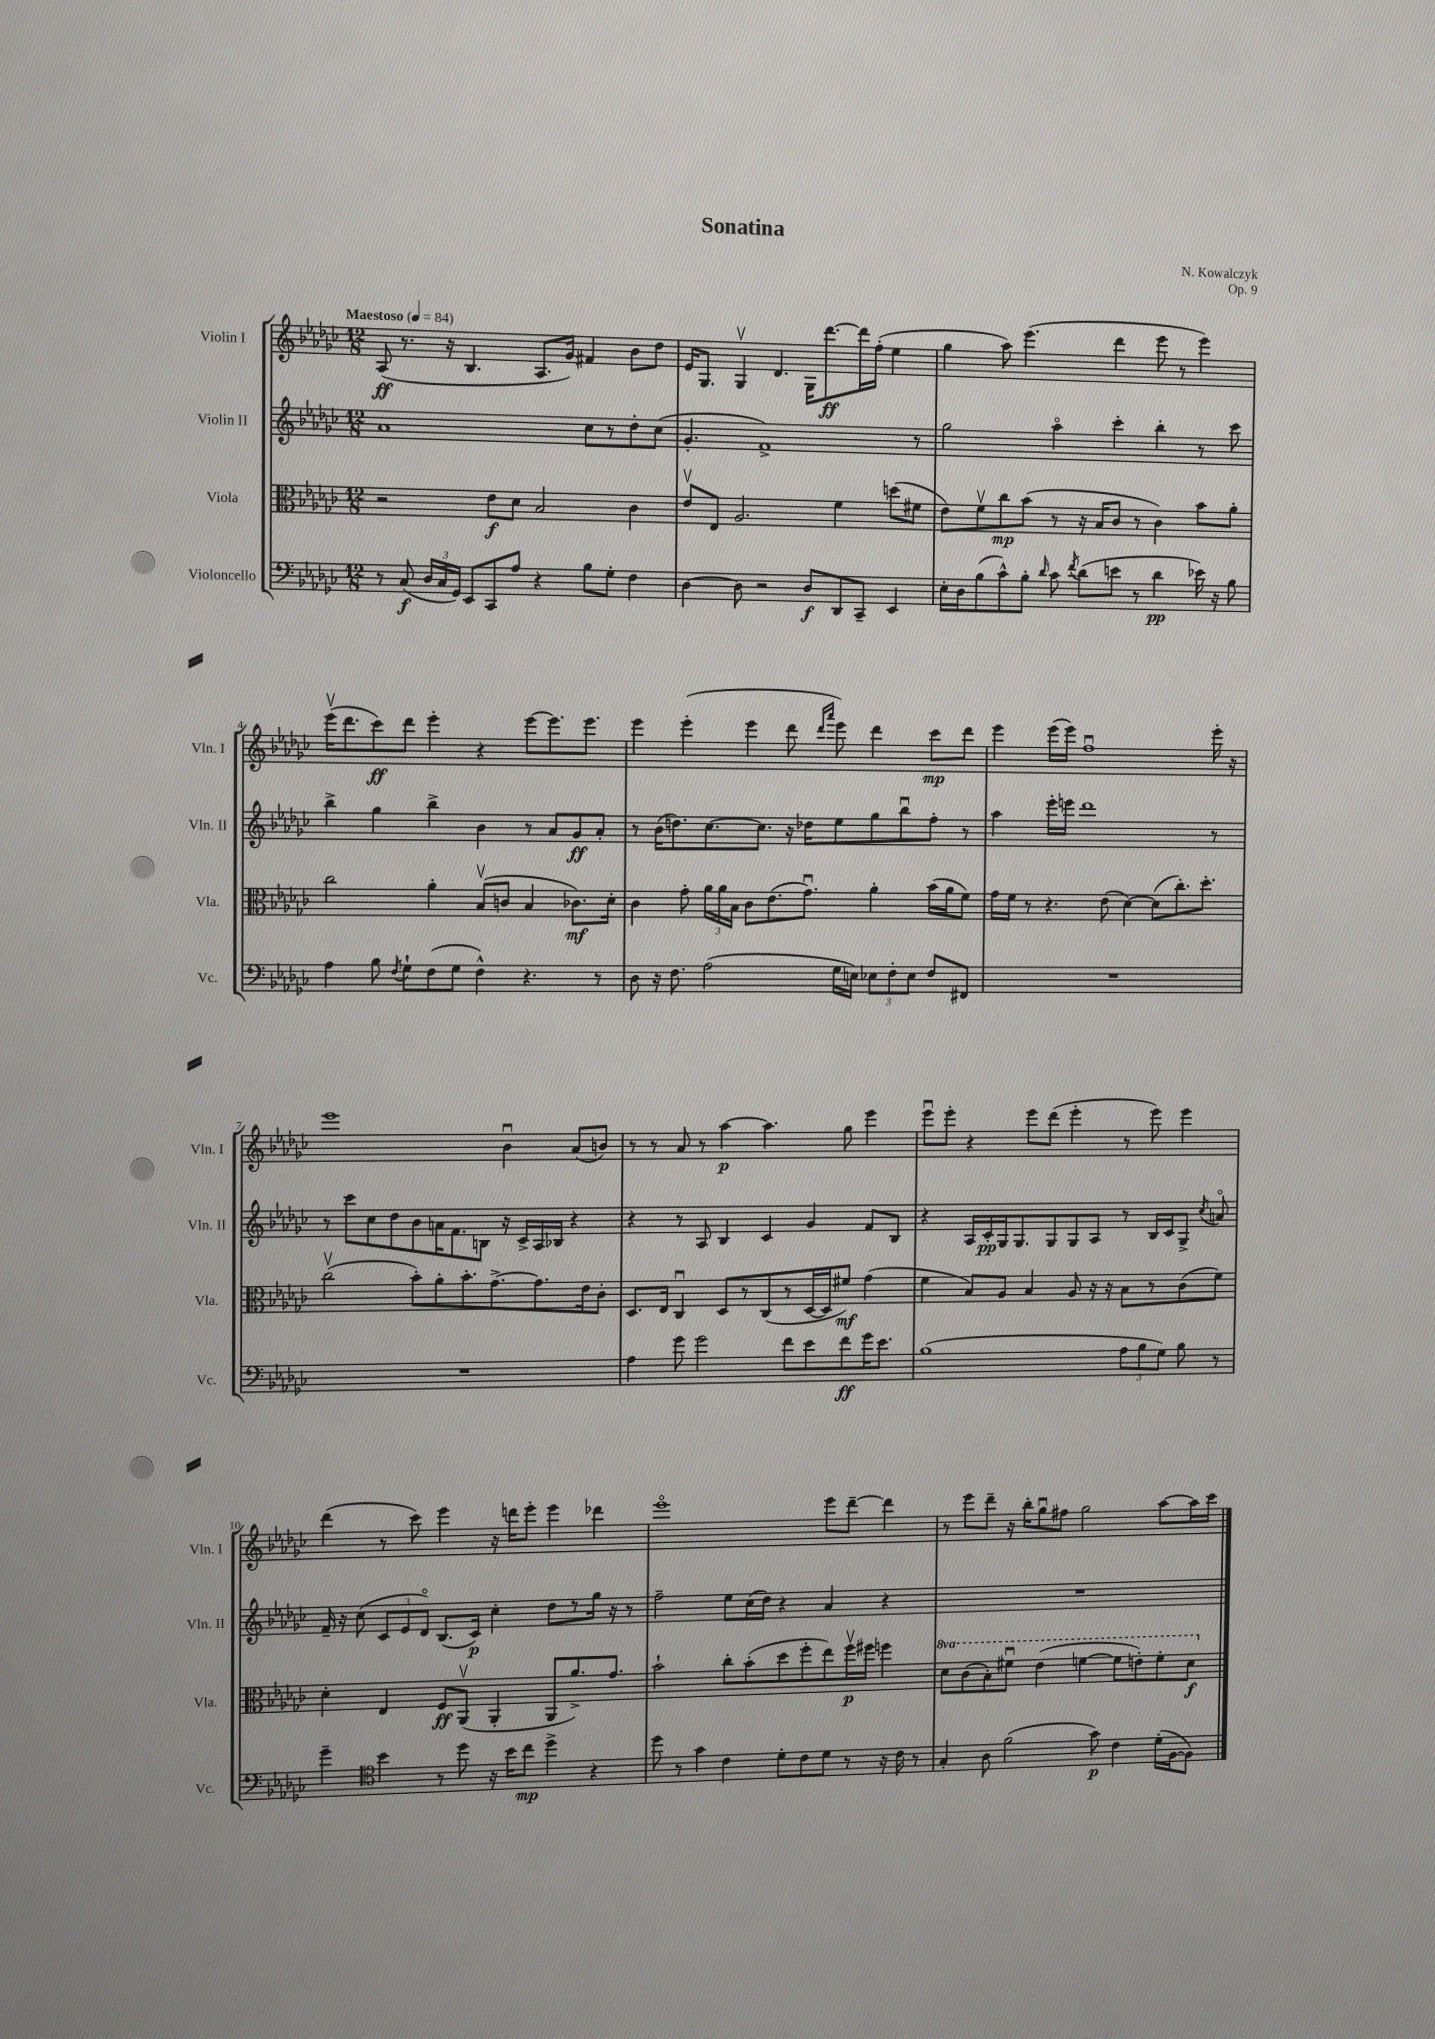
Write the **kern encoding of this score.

**kern	**kern	**kern	**kern
*staff4	*staff3	*staff2	*staff1
*clefF4	*clefC3	*clefG2	*clefG2
*k[b-e-a-d-g-c-]	*k[b-e-a-d-g-c-]	*k[b-e-a-d-g-c-]	*k[b-e-a-d-g-c-]
*M12/8	*M12/8	*M12/8	*M12/8
*MM84	*MM84	*MM84	*MM84
8r	2r	1a-	(8A-/
(8C-/	.	.	8.r
24D-/LL	.	.	.
24C-/	.	.	.
.	.	.	16r
24GG-/JJ)	.	.	.
8EE-/L	.	.	4.B-/
8CC-/	8e-\L	.	.
8A-/J	8d-\J	.	.
4r	2B-/	.	8.A-/L
.	.	.	16g-/Jk)
8B-\L	.	8cc-\L	4f#/
8G-'\J	.	8r	.
4F\	4c-\	8dd-'\	8b-\L
.	.	(8cc-\J	8dd-\J
=	=	=	=
[4D-\	8e-v/L	4.g-'/	16e-/LK
.	.	.	8.G-/J
.	8E-/J	.	.
8D-\]	2.A-/	.	4G-v/
2r	.	1f^)	.
.	.	.	4.d-/
8D-/L	.	.	16G-\LK
.	.	.	[8.ddd-\
8DD-/	4f\	.	.
8CC-~/J	.	.	16ddd-\]L
.	.	.	(16ff'\JJ
4EE-/	(8dd\L	.	4ee-\
.	8f#\J	8r	.
=	=	=	=
16E-'\LL	8e-\L)	2gg-\	4gg-\
16D-\J	.	.	.
(8B-\	8fv\	.	.
8c-^^\)	8cc-\	.	8aa-\)
8B-'\J	(8b-\J	.	(4.eee-\
16qqd-/	.	.	.
8c-\	8r	4aa-o\	.
8qf/	.	.	.
(8d-\L	16r	.	.
.	16B-/LK	.	.
8e\J	8c-/J	4ccc-'\	4ddd-\
8r	8r	.	.
4d-\	4c-\)	4bb-'\	8eee-\
.	.	.	8r
16e-\)	8b-\L	8r	4eee-\)
16r	.	.	.
8B-\	8a-'\J	8ccc-\	.
=	=	=	=
4A-\	2cc-\	4bb-^\	(16eee-v\LK
.	.	.	8.ddd-\
8B-\	.	4gg-\	8ccc-\)
8qF/	.	.	.
8G-`\L	.	.	8ddd-\J
(8F\	4a-'\	4bb-^\	4eee-'\
8G-\J	.	.	.
4F^^\)	(8B-v/L	4b-\	4r
.	8c/J	.	.
4.r	4B-/	8r	[8eee-\L
.	.	8a-/L	8.eee-\]
.	8.c-\L)	8g-/	.
.	.	.	8.eee-\J
8r	.	8a-'/J	.
.	16d-'\Jk	.	.
=	=	=	=
8D-\	4c-\	8r	4eee-\
16r	.	(16b-\LK	.
8.F\	.	8.dd\)	.
.	8g-'\	.	(4eee-'\
(2A-\	24a-\LL	[8.cc-\	.
.	24a-\	.	.
.	24B-\JJ	.	.
.	8c-\L	.	4eee-\
.	.	8.cc-\]J	.
.	(8.e-\	.	.
.	.	16r	8ddd-\
.	8.g-u\J)	16dd-\LK	.
.	.	.	16qqddd-/LL
.	.	.	16qqaaa-/JJ
16G-\LL	.	8ee-\	8eee-\)
16E\JJ)	.	.	.
12E-\L	4a-'\	8gg-\	4ddd-\
12F'\	.	.	.
.	.	8bb-u\	.
12E-\J	.	.	.
8F/L	(16b-\LL	8ff'\J	8ccc-\L
.	16a-\J	.	.
8FF#/J	8f\J)	8r	8ddd-\J
=	=	=	=
1.r	16g-\LL	4aa-\	4eee-\
.	16f\JJ	.	.
.	8r	.	.
.	4.r	16eee-'\LL	(16eee-\LL
.	.	16eee\JJ	16eee-\JJ)
.	.	1ddd-	1ffu
.	(8e-\	.	.
.	[4d-\)	.	.
.	(8d-\]L	.	.
.	8.cc-'\)	.	.
.	8.dd-'\J	.	.
.	.	8r	16eee-'\
.	.	.	16r
=	=	=	=
1.r	(2cc-v\	8r	1eee-
.	.	8ccc-\L	.
.	.	8cc-\	.
.	.	8dd-\	.
.	8b-'\L)	8b-\	.
.	8a-'\	16a\K	.
.	.	8.f\	.
.	8.b-'\	.	.
.	.	8B\J	.
.	[8.g-^\	.	.
.	.	16r	4b-u\
.	.	16c-^/LL	.
.	8.g-\]	16A-/	.
.	.	16B-/JJ	.
.	.	4r	(8a-/L
.	16e-\k	.	.
.	8c-'\J	.	8b/J)
=	=	=	=
4A-\	8.D-/L	4r	8r
.	.	.	8r
.	16E-/Jk	.	.
8g-\	4C-u/	8r	8a-/
2g-\	.	8A-/	8r
.	8D-/L	4B-/	[4aa-\
.	8r	.	.
.	(8C-/	4c-/	4.aa-\]
8f\L	8r	.	.
8e-\	[16D-/L	4g-/	.
.	16D-/]J	.	.
8f\	8f#/J)	.	8gg-\
16g-\K	(4g-\	8f/L	4eee-\
8.e-\J	.	.	.
.	.	8B-/J	.
=	=	=	=
(1B-	4f\	4r	8eee-u\L
.	.	.	8eee-'\J
.	8B-/L)	16A-/LL	4r
.	.	16c-'/	.
.	8A-/J	16G-/J	.
.	.	8.G-/	.
.	4B-/	.	8eee-\L
.	.	8G-/	(8ddd-\J
.	8A-/	8G-/	4eee-'\
.	16r	8A-/J	.
.	16r	.	.
12A-\L	8B-\L	8r	8r
12B-\	.	.	.
.	8r	16B-/LL	8eee-\)
12G-\J)	.	.	.
.	.	16c-/J	.
8B-\	(8c-\	8G-^/J	4eee-\
.	.	8qcc-/	.
8r	8f\J)	8ao/	.
=	=	=	=
4g-~\	4d-'\	16f~/	(4ddd-\
.	.	16r	.
.	.	(8cc-\	.
*clefC4	*	*	*
4b-\	4E-/	12c-/L	8r
.	.	12e-/	.
.	.	.	8ccc-\)
.	.	12d-o/J)	.
8r	8F/L	(8.B-/L	4eee-\
8dd-\	(8AA-v/J	.	.
.	.	16c-/Jk)	.
16r	4AA-'/	4cc-'\	16r
16b-\LK	.	.	16ddd\LK
8cc-\J	.	.	8eee-'\J
4dd-^\	8AA-/L	8dd-\L	4eee-\
.	8.a-^/)	8r	.
4r	.	16gg-\Jk	4ddd-\
.	8.g-/J	16r	.
.	.	8r	.
=	=	=	=
8dd-\	2b-`\	2ff~\	1eee-o
8r	.	.	.
4g-\	.	.	.
4c-\	8cc-'\L	8ee-\L	.
.	(8b-'\	(16cc-\L	.
.	.	16dd-\JJ)	.
8d-'\L	8dd-\	4r	.
8c-\	8ff'\	.	.
8d-\J	8ee-\)	4a-/	8eee-\L
8r	16ffv\L	.	[8ddd-~\J
.	16ff#\JJ	.	.
16r	4ff\	4r	4ddd-\]
16c-\	.	.	.
8r	.	.	.
=	=	=	=
4G-'/	8dd-\L	1.r	8r
.	(8cc-\	.	8eee-\L
8A-\	8b-'\)	.	8ddd-~\J
(2f\	8ff#u\J	.	16r
.	.	.	16bb-'\LK
.	(4ee-\	.	8gg-u\
.	.	.	8ff#\J
.	[4ff\	.	2gg-\
8g-\)	.	.	.
4c-\	8ff\]L	.	.
.	8ee'\)	.	.
(16d-'\LL	8ff'\	.	[8aa-\L
[16F\J	.	.	.
8F\]J)	8dd-\J	.	16aa-\]L
.	.	.	16ccc-\JJ
==	==	==	==
*-	*-	*-	*-
